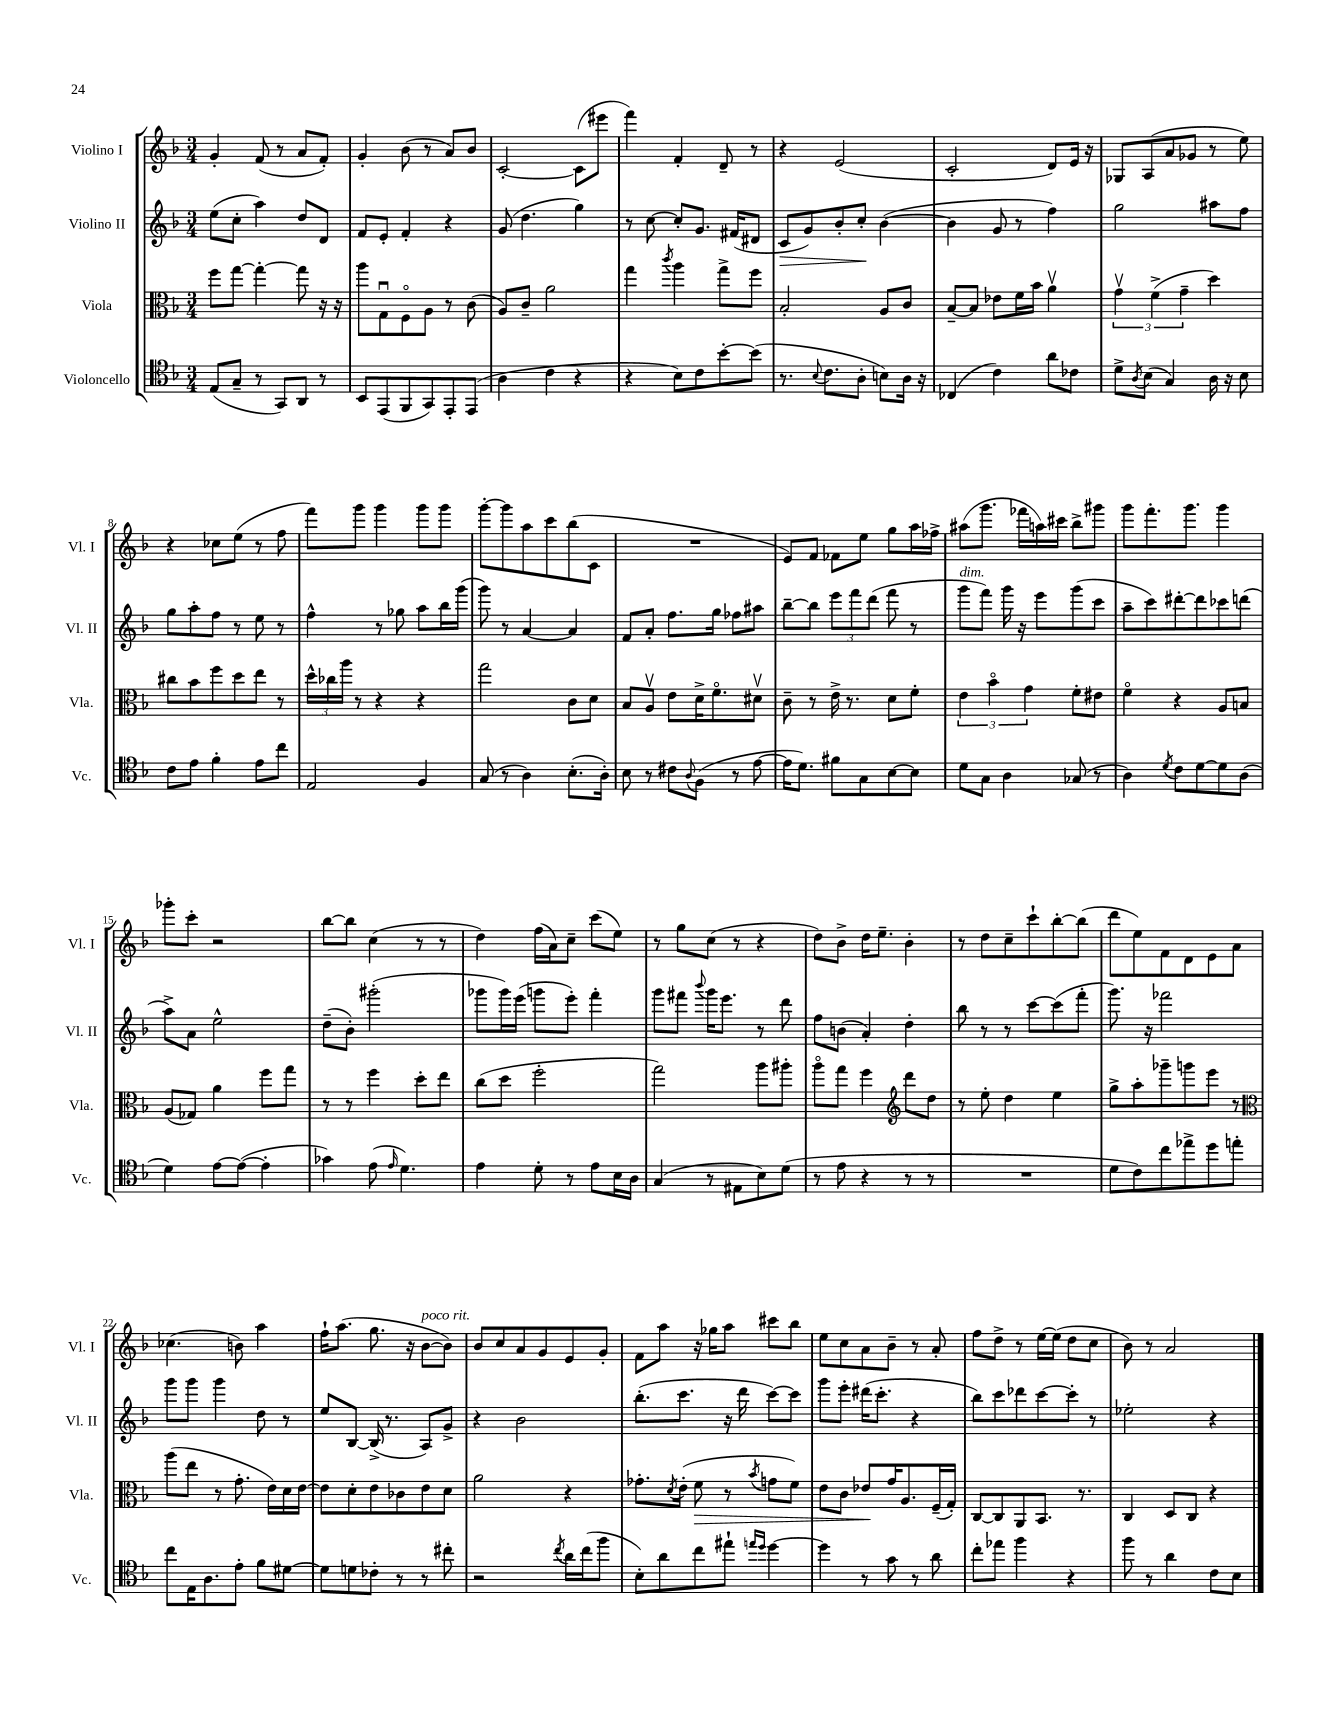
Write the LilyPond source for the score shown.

<<
\new StaffGroup <<
\new Staff = "s0" \with { instrumentName = "Violino I" shortInstrumentName = "Vl. I" } {
    \clef treble \key f \major \numericTimeSignature \time 3/4
    g'4-. f'8( r8 a'8 f'8-.) |
    g'4-. bes'8( r8 a'8) bes'8 |
    c'2~-. c'8( eis'''8 |
    f'''4) f'4-. d'8-- r8 |
    r4 e'2( |
    c'2-. d'8) e'16 r16 |
    ges8 a8( a'8 ges'8 r8 e''8) |
    r4 ces''8 e''8( r8 f''8 |
    f'''8) g'''8 g'''4 g'''8 g'''8 |
    g'''8~-. g'''8 a''8 c'''8 bes''8( c'8 |
    R2. |
    e'8) f'8 fes'8 e''8 g''8 a''16 fes''16-> |
    ais''8( g'''8. fes'''16 a''16) cis'''16 bes''8-> gis'''8 |
    g'''8 f'''8.-. g'''8. g'''4 |
    ges'''8-. c'''8-. r2 |
    bes''8~ bes''8 c''4( r8 r8 |
    d''4) f''16( a'16) c''8-- c'''8( e''8) |
    r8 g''8 c''8( r8 r4 |
    d''8) bes'8-> d''16 e''8.-- bes'4-. |
    r8 d''8 c''8-- c'''8-! bes''8~-. bes''8( |
    d'''8 e''8) f'8 d'8 e'8 a'8 |
    ces''4.( b'8) a''4 |
    f''16-! a''8.( g''8. r16 bes'8~^\markup { \italic "poco rit." } bes'8) |
    bes'8 c''8 a'8 g'8 e'8 g'8-. |
    f'8 a''8 r16 ges''16 a''8 cis'''8 bes''8 |
    e''8 c''8 a'8 bes'8-- r8 a'8-. |
    f''8 d''8-> r8 e''16~ e''16( d''8 c''8 |
    bes'8) r8 a'2 \bar "|." |
}
\new Staff = "s1" \with { instrumentName = "Violino II" shortInstrumentName = "Vl. II" } {
    \clef treble \key f \major \numericTimeSignature \time 3/4
    e''8( c''8-. a''4) d''8 d'8 |
    f'8 e'8-. f'4-. r4 |
    g'8( d''4. g''4) |
    r8 c''8~ c''8-. g'8. fis'16( dis'8 |
    c'8\> g'8) bes'8-. c''8-.\! bes'4~( |
    bes'4 g'8 r8 f''4) |
    g''2 ais''8 f''8 |
    g''8 a''8-. f''8 r8 e''8 r8 |
    f''4-^ r8 ges''8 a''8 bes''16 g'''16( |
    g'''8) r8 a'4~ a'4 |
    f'8 a'8-. f''8. g''16 fes''8 ais''8 |
    bes''8~-- bes''8 \tuplet 3/2 { e'''8 f'''8 d'''8( } f'''8 r8 |
    g'''8^\markup { \italic "dim." } f'''8) g'''16 r16 e'''8 g'''8( c'''8 |
    a''8-- c'''8) dis'''8~-. dis'''8 ces'''8 d'''8( |
    a''8->) a'8 e''2-^ |
    d''8--( bes'8-.) gis'''2-.( |
    ges'''8 ges'''16) e'''16( g'''8 e'''8-.) f'''4-. |
    g'''8 fis'''8 \appoggiatura { bes'''8 } g'''16 e'''8. r8 d'''8 |
    f''8 b'8( a'4-.) d''4-. |
    bes''8 r8 r8 c'''8~ c'''8( f'''8-. |
    g'''8.) r16 fes'''2 |
    g'''8 g'''8 g'''4 d''8 r8 |
    e''8 bes8~ bes16->( r8. a8) g'8-> |
    r4 bes'2 |
    bes''8.-.( c'''8. r16 d'''16 c'''8~) c'''8 |
    g'''8 e'''8-. dis'''16( c'''8.-. r4 |
    bes''8) c'''8 des'''8 c'''8~ c'''8-. r8 |
    ees''2-. r4 \bar "|." |
}
\new Staff = "s2" \with { instrumentName = "Viola" shortInstrumentName = "Vla." } {
    \clef alto \key f \major \numericTimeSignature \time 3/4
    f''8 g''8~ g''4~-. g''8 r16 r16 |
    a''8 g8\downbow f8\flageolet a8 r8 c'8( |
    a8) c'8-- a'2 |
    g''4 \acciaccatura { c'''8 } a''4 g''8-> f''8 |
    bes2-. a8 c'8 |
    bes8~-- bes8 ees'8 f'16 bes'16 a'4\upbow |
    \tuplet 3/2 { g'4\upbow f'4->( g'4-- } d''4) |
    cis''8 bes'8 f''8 d''8 e''8 r8 |
    \tuplet 3/2 { d''16-^ ces''16 a''16 } r8 r4 r4 |
    g''2 c'8 d'8 |
    bes8 a8\upbow e'8 d'16-> f'8.\flageolet dis'8\upbow |
    c'8-- r8 e'16-> r8. d'8 f'8-. |
    \tuplet 3/2 { e'4 bes'4\flageolet g'4 } f'8-. eis'8 |
    f'4\flageolet r4 a8 b8 |
    a8( ges8) a'4 f''8 g''8 |
    r8 r8 f''4 d''8-. e''8 |
    c''8( d''8 f''2-. |
    g''2) a''8 ais''8-. |
    a''8\flageolet g''8 f''4 \clef treble d'''8 d''8 |
    r8 e''8-. d''4 e''4 |
    g''8-> a''8-. ges'''8-- g'''8 e'''8 r8 |
    \clef alto a''8( e''8 r8 g'8.-. e'16) d'16 e'16~ |
    e'8 d'8-. e'8 ces'8 e'8 d'8 |
    a'2 r4 |
    ges'8.-. \acciaccatura { d'8 } e'16-.( f'8\> r8 \acciaccatura { bes'8 } g'8 f'8) |
    e'8 c'8 ees'8\! g'16 a8. f16--( g16-.) |
    c8~ c8 a,8 bes,8. r8. |
    c4 d8 c8 r4 \bar "|." |
}
\new Staff = "s3" \with { instrumentName = "Violoncello" shortInstrumentName = "Vc." } {
    \clef tenor \key f \major \numericTimeSignature \time 3/4
    e8( g8-- r8 g,8) a,8 r8 |
    bes,8 e,8( f,8 g,8) e,8-. e,8( |
    a4 c'4 r4 |
    r4 bes8) c'8 bes'8~-. bes'8( |
    r8. \appoggiatura { bes8 } c'8. a8-. b8) a16 r16 |
    ces4( c'4) a'8 ces'8 |
    d'8-> \acciaccatura { a8 } bes8( g4) a16 r16 bes8 |
    c'8 e'8 f'4-. e'8 c''8 |
    e2 f4 |
    g8( r8 a4) bes8.-.( a16-.) |
    bes8 r8 cis'8 \appoggiatura { a8 } f8( r8 e'8~ |
    e'16 d'8.) fis'8 g8 bes8~ bes8 |
    d'8 g8 a4 ges8( r8 |
    a4) \acciaccatura { d'8 } c'8 d'8~ d'8 a8( |
    d'4) e'8~ e'8~( e'4-. |
    ges'4) e'8( \grace { e'16 } d'4.) |
    e'4 d'8-. r8 e'8 bes16 a16 |
    g4( r8 eis8 bes8) d'8( |
    r8 e'8 r4 r8 r8 |
    R2. |
    d'8 c'8) c''8 ees''8-> d''8 e''8-. |
    c''8 e16 a8. e'8-. f'8 dis'8~ |
    dis'8 d'8 ces'8-. r8 r8 cis''8-. |
    r2 \acciaccatura { c''8 } a'16 c''16( f''8 |
    bes8-.) a'8 c''8 eis''8-! \grace { e''16 d''16 } d''4~ |
    d''4 r8 g'8 r8 a'8 |
    c''8-. ees''8 f''4 r4 |
    f''8 r8 a'4 c'8 bes8 \bar "|." |
}
>>
>>
